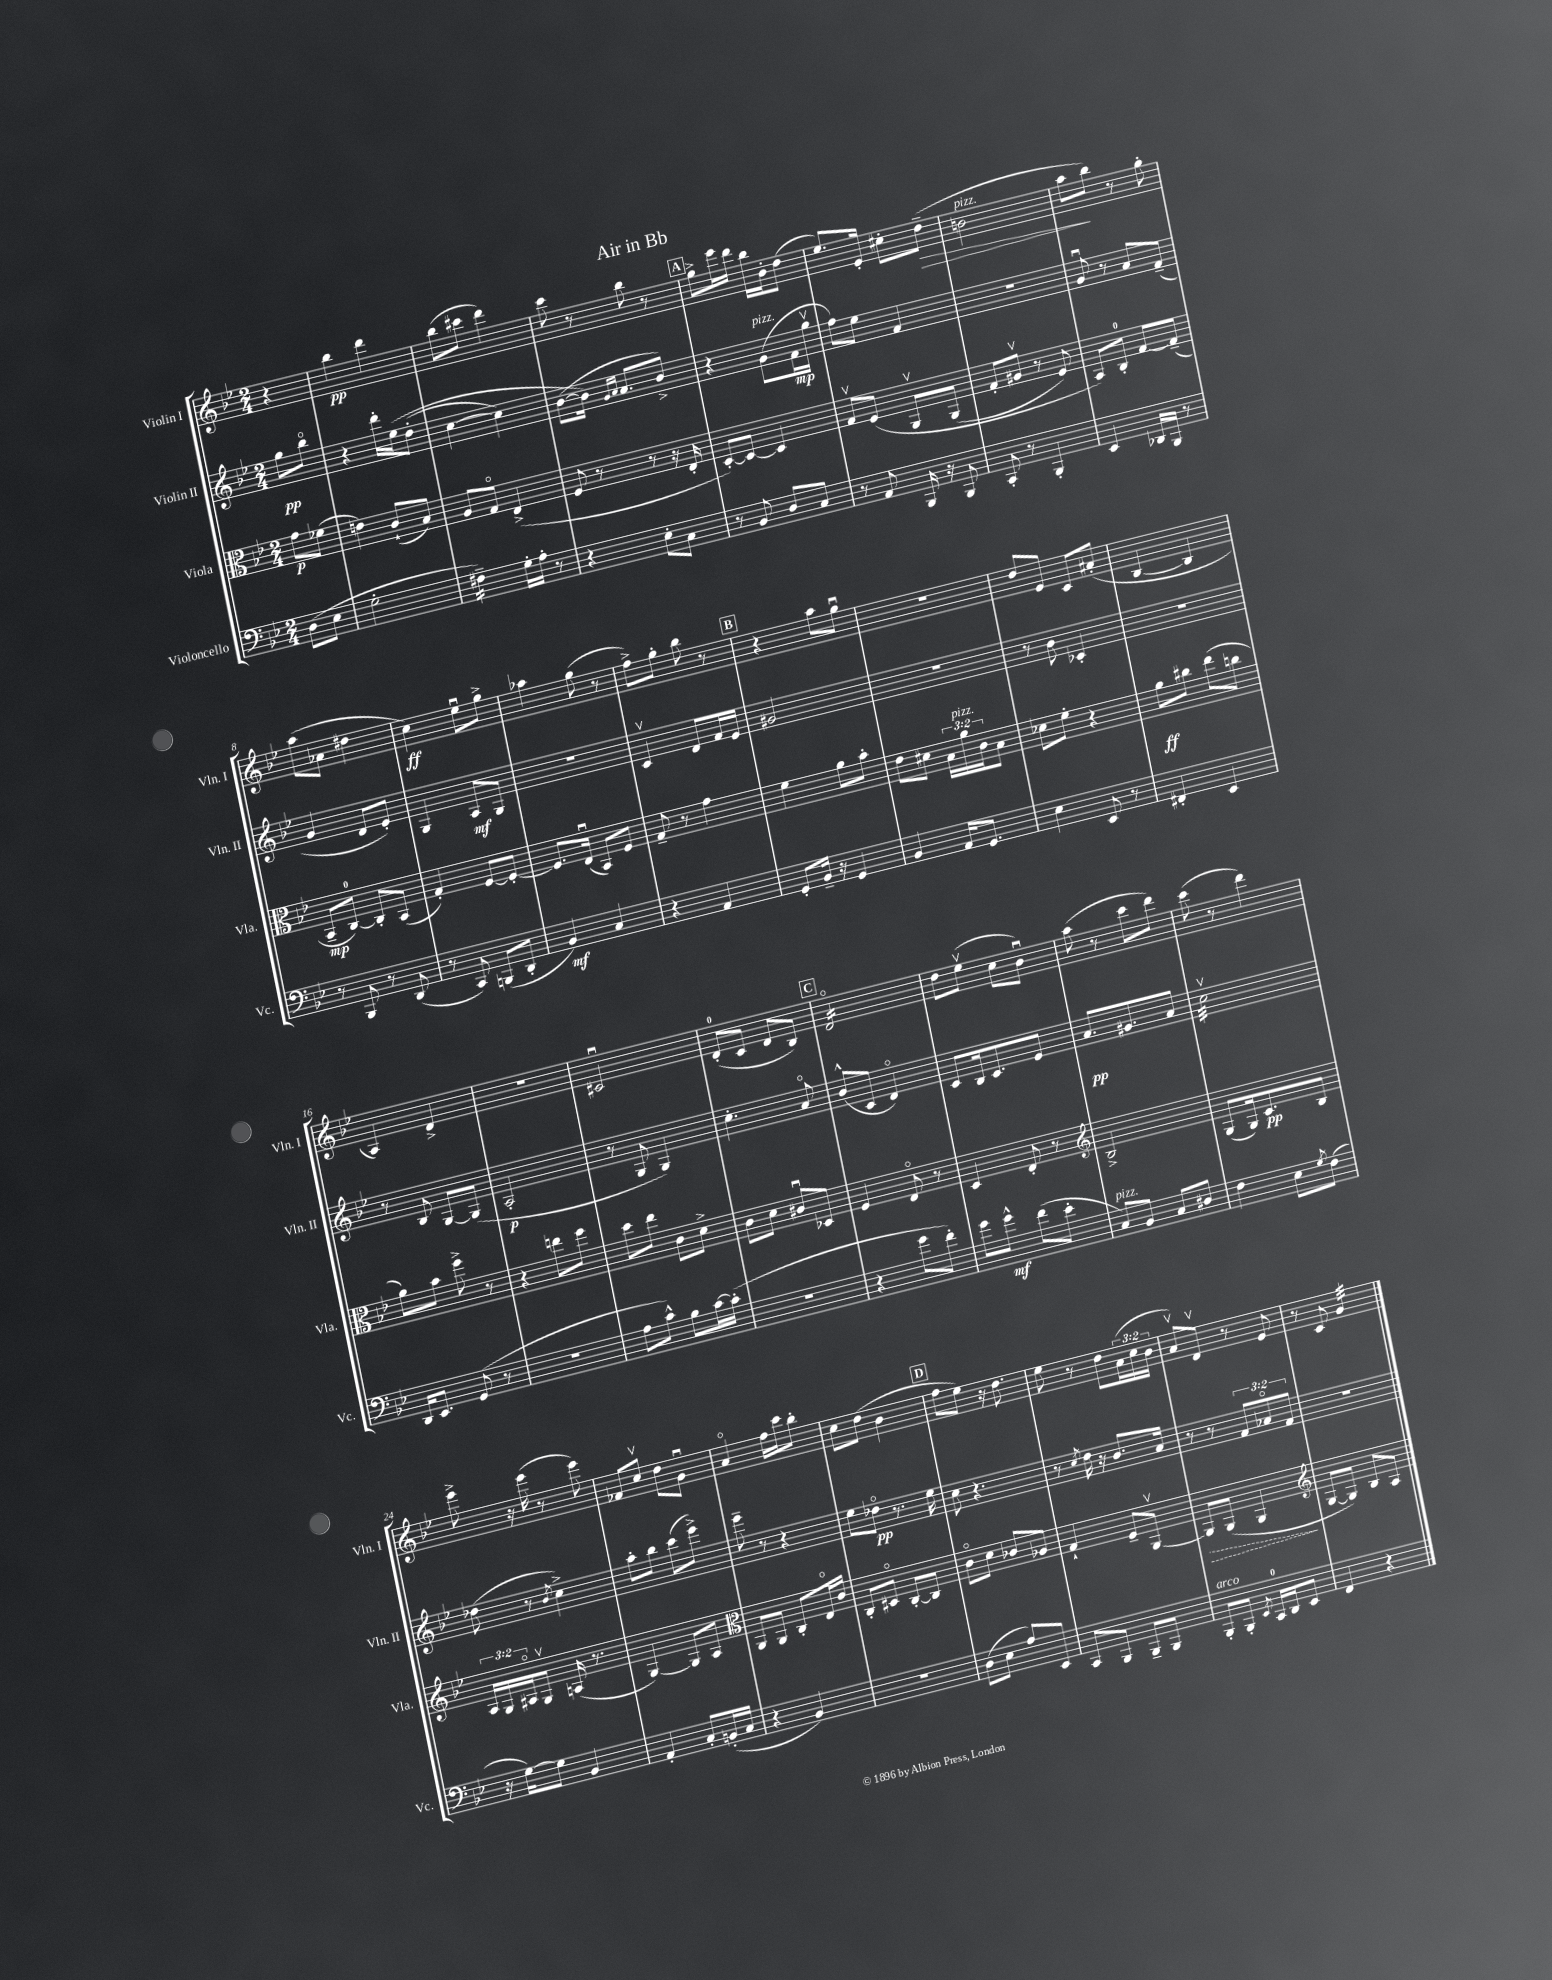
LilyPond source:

\header { title = "Air in Bb" }
<<
\new StaffGroup <<
\new Staff = "s0" \with { instrumentName = "Violin I" shortInstrumentName = "Vln. I" } {
    \clef treble \key bes \major \numericTimeSignature \time 2/4 \override Staff.TupletNumber.text = #tuplet-number::calc-fraction-text \partial 4
    r4 |
    bes''4\pp d'''4 |
    bes''8( cis'''8 d'''4) |
    c'''8 r8 bes''8 r8 |
    \mark \markup { \box "A" } g''8-> ees'''16 d'''16 bes''16 bes'16-. d''8( |
    ees''8.) ees'16-. cis''8-. d''8--\>( |
    b'2^\markup { \italic "pizz." } |
    a''8\! bes''8) r8 g''8-. |
    a''8( aes'8 dis''4 |
    c''4\ff) ees''8\downbow g''8-> |
    aes''4 g''8( r8 |
    f''8->) g''8-. bes''8 r8 |
    \mark \markup { \box "B" } r4 a''8 g''8\downbow |
    R2 |
    d''8 ees'8 c'8 ais'8-.( |
    bes4~ bes4 |
    a4) d'4-> |
    R2 |
    cis'2\downbow |
    d'8-0-.( c'8 d'8 bes8) |
    \mark \markup { \box "C" } d'2:16\flageolet |
    d''8 ees''8\upbow( c''8 bes'8\downbow) |
    a''8( r8 c'''8 d'''8) |
    c'''8( r8 d'''4) |
    ees'''8-> r16 ees'''16( r8 ees'''8) |
    fes'8 c''8\upbow d''8 g'8\downbow |
    a'4\flageolet f''16 c'''16 bes''8-. |
    c''8 d''8( bes'4 |
    \mark \markup { \box "D" } f''8 ees''8) r16 d''8. |
    ees''8 r8 d''8 \tuplet 3/2 { a'16( c''16 bes'16 } |
    a'8\upbow) d'8\upbow r8 ees'8 |
    r8 c'8 g'4:32 \bar "|." |
}
\new Staff = "s1" \with { instrumentName = "Violin II" shortInstrumentName = "Vln. II" } {
    \clef treble \key bes \major \numericTimeSignature \time 2/4 \override Staff.TupletNumber.text = #tuplet-number::calc-fraction-text \partial 4
    g''8\pp bes''8\flageolet |
    r4 d'''16-. ees''16\( d''8-.( |
    c''4~ c''4) |
    bes'8~( bes'16\) \grace { g'16 a'16 } a'8. bes'8->) |
    \mark \markup { \box "A" } r4 g'8^\markup { \italic "pizz." }( f'16\mp g''16\upbow |
    f''8) ees''8 f'4 |
    R2 |
    g'8\downbow r8 a'8 f'8--( |
    g'4 d'8 ees'8-.) |
    g4 a8\mf g8 |
    R2 |
    c'4\upbow d'8 f'16 ees'16 |
    \mark \markup { \box "B" } gis'2 |
    R2 |
    r8 bes'8 ces'4-. |
    R2 |
    r8 bes8 g8~ g8( |
    a2-.\p |
    r8 g8 g4) |
    c''4.-. a'8\flageolet |
    \mark \markup { \box "C" } bes'8-^( c'8 d'4\flageolet) |
    c'8 bes16 c'8. ees'8 |
    a'8.\pp gis'8. a'8 |
    c''2:32\upbow |
    des''8( r8 \acciaccatura { bes'8 } c''4->) |
    a''8-. bes''8 c'''8( ees'''8->) |
    ees'''8-- r8 r4 |
    ees''8 des''8\flageolet\pp r8. ees''16 |
    \mark \markup { \box "D" } c''8 r4. |
    r8 \acciaccatura { c''8 } d''16 r16 bes'8. a'16 |
    r8 r8 \tuplet 3/2 { f'8 aes'8\flageolet f'8 } |
    R2 \bar "|." |
}
\new Staff = "s2" \with { instrumentName = "Viola" shortInstrumentName = "Vla." } {
    \clef alto \key bes \major \numericTimeSignature \time 2/4 \override Staff.TupletNumber.text = #tuplet-number::calc-fraction-text \partial 4
    g'8\p fes'8( |
    e'4) c'8-!( bes8) |
    a8 g8\flageolet ees4->( |
    f8 r8 r8 r16 ees16-. |
    \mark \markup { \box "A" } d8~-.) d8~ d4 |
    g8\upbow f8\( a,8\upbow a,8( |
    g8-. ais8\upbow r8 f8) |
    bes,8\) c8-0-. g8~ g8--( |
    bes,8--\mp c8-0~) c8-. bes,8( |
    g4-.) f8~ f8~-. |
    f8. ees16\downbow( bes,8) f8 |
    g8-- r8 g'4 |
    \mark \markup { \box "B" } f'4 a'8 bes'8-. |
    ees'8 dis'8 \tuplet 3/2 { bes16 a'16^\markup { \italic "pizz." } c'16 } bes8 |
    des'8 f'8-. r4 |
    a'8\ff cis''8 ees''8( c''8 |
    a'8) bes'8 f''8-> r8 |
    r4 e''8 f''8 |
    d''8 ees''8 c'8 d'8-> |
    c'8 d'8 cis'8\downbow des8 |
    \mark \markup { \box "C" } f4 ees8\flageolet r8 |
    d4 ees8-. r8 |
    \clef treble bes2-> |
    g8( g16) c'8.\pp bes8 |
    \tuplet 3/2 { a16 g16 ais16\flageolet } g8\upbow a16( r8. |
    g4~) g8 a8 |
    \clef alto a,8 a,8 c8-. ees16\flageolet c'16 |
    c8-. dis8\flageolet c8~-. c8 |
    \mark \markup { \box "D" } c'8\flageolet d'8 ces'8 aes8 |
    g4-! f8-- a,8~\upbow |
    \once \override Hairpin.style = #'dashed-line a,8\> a,8( a,4\! |
    \clef treble g8~ g8) bes8 a8 \bar "|." |
}
\new Staff = "s3" \with { instrumentName = "Violoncello" shortInstrumentName = "Vc." } {
    \clef bass \key bes \major \numericTimeSignature \time 2/4 \partial 4
    d8( ees8 |
    g2-. |
    fis4:16--) g16-. a16-. r8 |
    r4 ees8-. c8 |
    \mark \markup { \box "A" } r8 bes,8 d8 c8 |
    r8 a,8 bes,,16 r16 bes,,8 |
    c,8-. r8 bes,,4-. |
    ees,4 des,16 bes,,16 r8 |
    r8 bes,,8 r8 d,8( |
    r8 c,8) b,,8( d,8-. |
    bes,4\mf) c4 |
    r4 a,4 |
    \mark \markup { \box "B" } g,8-. bes,16-- r16 g,4 |
    bes,4 a,16 g,8. |
    ees4 ees,8 r8 |
    fis,4-. ees,4 |
    d,16 ees,8. g,8( r8 |
    R2 |
    a8 c'8-^) bes8 c'16~ c'16-.( |
    R2 |
    \mark \markup { \box "C" } r4 g'8 f'8-.) |
    g'8 g'8-^\mf f'8( ees'8-. |
    c8^\markup { \italic "pizz." }) bes,8 c8 dis8 |
    f4 ees8 \acciaccatura { g8 } f8( |
    r16 g16~) g8 bes,4 |
    a,4-. c8-. b,16-.( c16 |
    r4 bes,4) |
    r2 |
    \mark \markup { \box "D" } d8( ees8 a8) ees,8 |
    c,8 bes,,8 bes,,8-- bes,,8 |
    bes,,8-.^\markup { \italic "arco" } bes,,8-. \acciaccatura { ees,8 } c,16-0 d,16 ees,8 |
    f,4 r4 \bar "|." |
}
>>
>>
